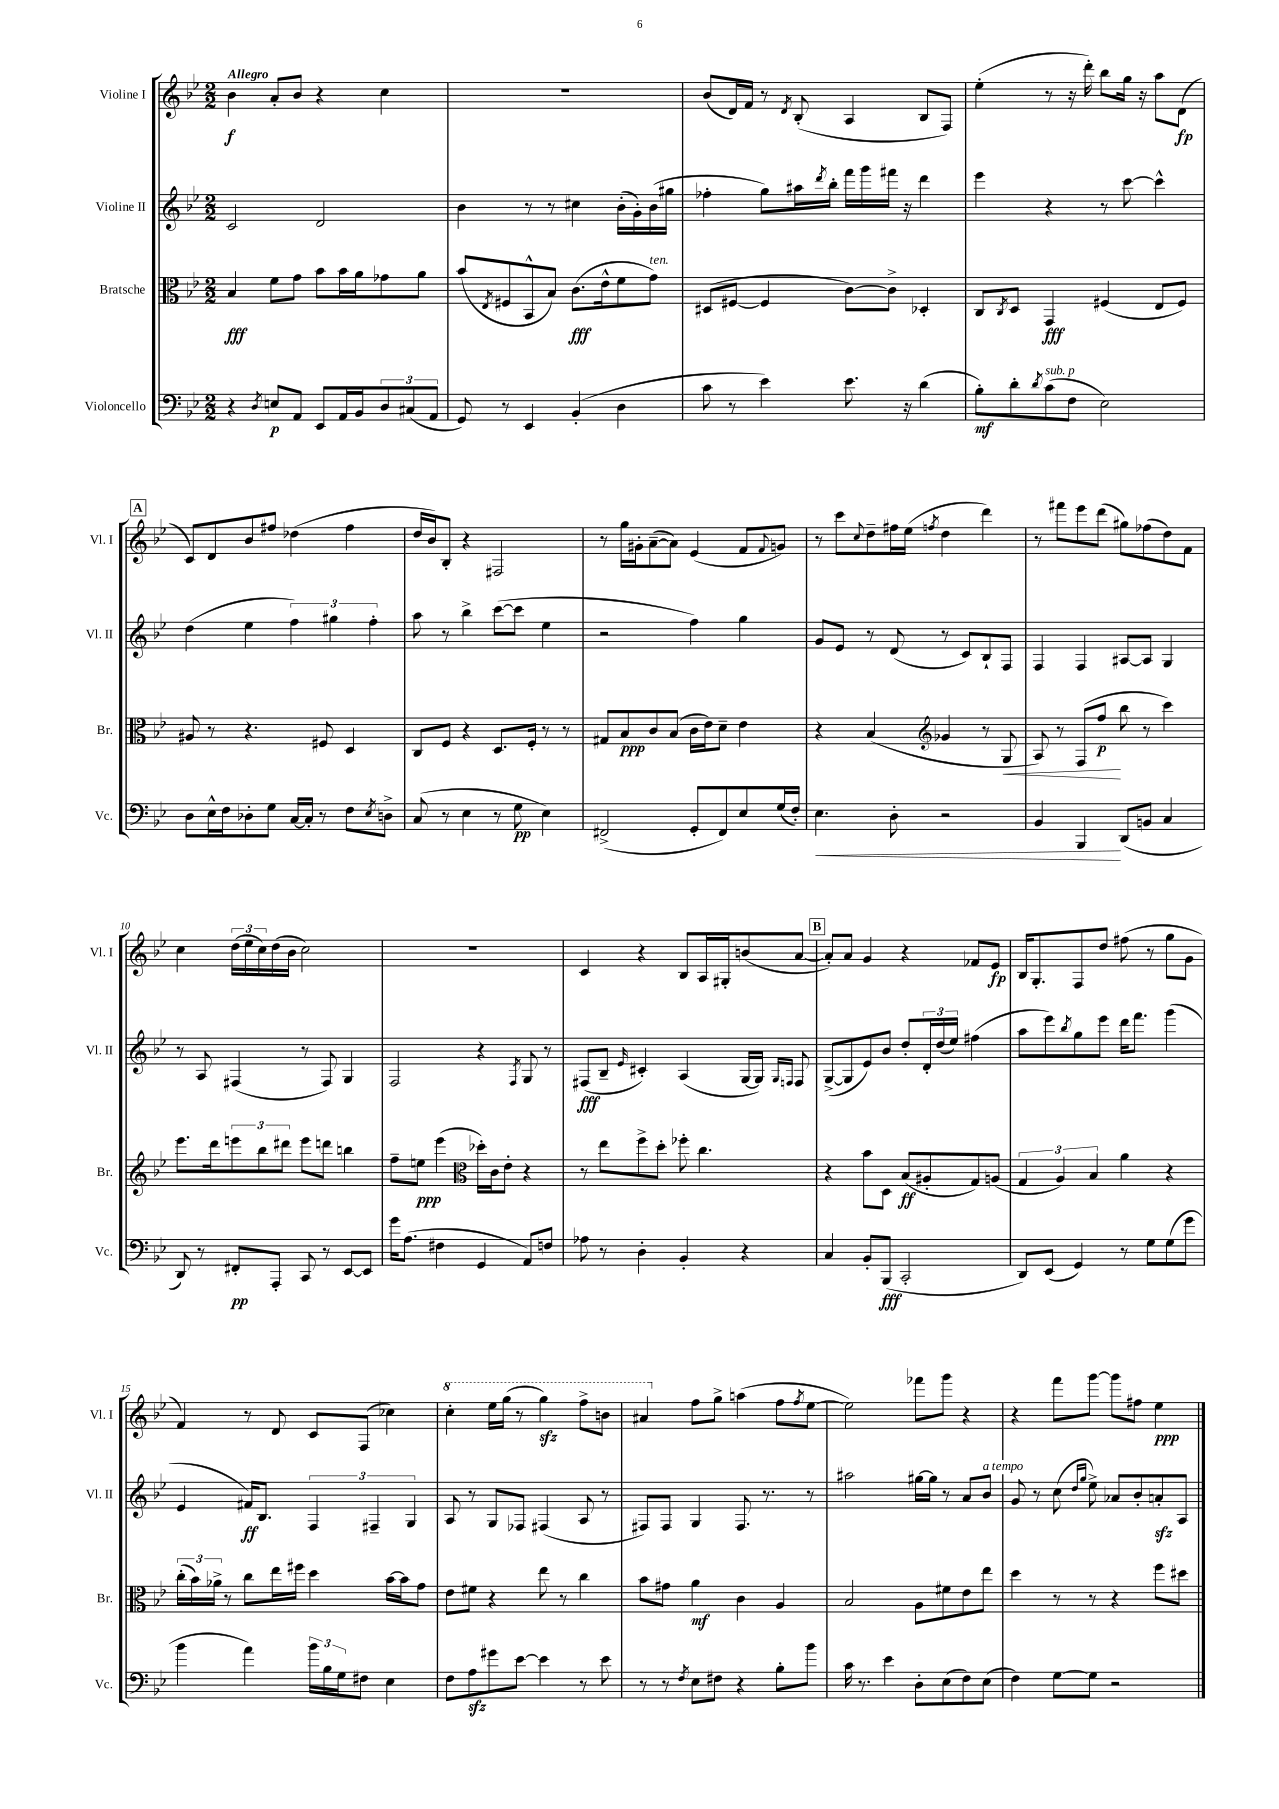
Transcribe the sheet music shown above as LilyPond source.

<<
\new StaffGroup <<
\new Staff = "s0" \with { instrumentName = "Violine I" shortInstrumentName = "Vl. I" } {
    \clef treble \key bes \major \numericTimeSignature \time 2/2 \tempo "Allegro"
    bes'4\f a'8-. bes'8 r4 c''4 |
    R1 |
    bes'8( d'16) f'16 r8 \acciaccatura { d'8 } bes8-.( a4 bes8 f8) |
    ees''4-.( r8 r16 d'''16-.) bes''8 g''16 r16 a''8 d'8\fp( |
    \mark \markup { \box "A" } c'8) d'8 bes'8 fis''8 des''4( fis''4 |
    d''16 bes'16) bes8-. r4 fis2 |
    r8 g''16 gis'16-. a'8~--( a'8) ees'4( f'8 \appoggiatura { f'8 } g'8) |
    r8 c'''8 \appoggiatura { c''8 } d''8-- fis''16 ees''16( \acciaccatura { f''8 } d''4 d'''4) |
    r8 fis'''8 ees'''8 d'''8( gis''8) fes''8( d''8) f'8 |
    c''4 \tuplet 3/2 { d''16( ees''16 c''16) } d''16( bes'16 c''2) |
    R1 |
    c'4 r4 bes8 a16 gis16-. b'8( a'8~ |
    \mark \markup { \box "B" } a'8-.) a'8 g'4 r4 fes'8 ees'8\fp |
    bes16 g8.-. f8 d''8 fis''8( r8 g''8 g'8 |
    f'4) r8 d'8 c'8 f8( ces''4) |
    \ottava #1 c'''4-. ees'''16 g'''16( r8 g'''4\sfz) f'''8-> b''8 |
    ais''4 \ottava #0 f''8 g''8-> a''4( f''8 \acciaccatura { f''8 } ees''8~ |
    ees''2) fes'''8 g'''8 r4 |
    r4 f'''8 g'''8~ g'''8 fis''8 ees''4\ppp \bar "|." |
}
\new Staff = "s1" \with { instrumentName = "Violine II" shortInstrumentName = "Vl. II" } {
    \clef treble \key bes \major \numericTimeSignature \time 2/2
    c'2 d'2 |
    bes'4 r8 r8 cis''4 bes'16-.( g'16-.) bes'16( gis''16 |
    fes''4-. g''8) ais''16 \acciaccatura { d'''8 } bes''16-. f'''16 g'''16 fis'''16 r16 d'''4 |
    ees'''4 r4 r8 c'''8~ c'''4-^ |
    \mark \markup { \box "A" } d''4( ees''4 \tuplet 3/2 { f''4) gis''4 f''4-. } |
    a''8 r8 bes''4-> c'''8~( c'''8 ees''4 |
    r2 f''4) g''4 |
    g'8 ees'8 r8 d'8( r8 c'8) bes8-! f8 |
    f4 f4 ais8~ ais8 g4 |
    r8 a8 fis4( r8 fis8) g4 |
    f2 r4 \acciaccatura { f8 } g8 r8 |
    fis8\fff( bes8-- \grace { ees'16 } cis'4-.) a4( g16~ g16) \grace { g16 f16 } f8 |
    \mark \markup { \box "B" } g8~->( g8 ees'8) bes'8 d''8-. \tuplet 3/2 { d'16-. d''16( ees''16) } fis''4( |
    a''8 ees'''8) \acciaccatura { bes''8 } g''8 ees'''8 d'''16 f'''8. g'''4( |
    ees'4 fis'16\ff) bes8. \tuplet 3/2 { f4 fis4-- g4 } |
    a8 r8 g8 fes8 fis4( a8 r8 |
    fis8) fis8 g4 fis8. r8. r8 |
    ais''2 gis''16~ gis''16 r8 a'8 bes'8^\markup { \italic "a tempo" } |
    g'8 r8 c''8( \grace { d''16 g''16 } ees''8->) aes'8 bes'8-. a'8-.\sfz a8 \bar "|." |
}
\new Staff = "s2" \with { instrumentName = "Bratsche" shortInstrumentName = "Br." } {
    \clef alto \key bes \major \numericTimeSignature \time 2/2
    bes4\fff f'8 g'8 bes'8 bes'16 a'16 ges'8 a'8 |
    bes'8( \acciaccatura { ees8 } fis8 bes,8-^ bes8) c'8.\fff( ees'16-^ f'8 g'8^\markup { \italic "ten." }) |
    dis8( fis8~ fis4 c'8~) c'8-> des4-. |
    c8 \acciaccatura { c8 } d8 g,4\fff fis4( ees8 fis8) |
    \mark \markup { \box "A" } ais8 r8 r4. fis8 d4 |
    c8 f8 r4 d8. f16-. r8 r8 |
    gis8 bes8\ppp c'8 bes8( c'16 ees'16) d'8-- ees'4 |
    r4 bes4( \clef treble ges'4 r8 g8\< |
    a8) r8 f8( f''8\p\! bes''8 r8 c'''4) |
    ees'''8. d'''16 \tuplet 3/2 { e'''8 bes''8 dis'''8 } e'''8 d'''8 b''4 |
    f''8-- e''8\ppp ees'''4( \clef alto des''16-.) c'16 ees'8-. r4 |
    r8 ees''8 f''8-> d''8-. fes''8-. c''4. |
    \mark \markup { \box "B" } r4 bes'8 d8 bes8\ff( ais8-. g8) a8( |
    \tuplet 3/2 { g4 a4) bes4 } a'4 r4 |
    \tuplet 3/2 { c''16-.( bes'16) aes'16-> } r8 c''8 ees''16 fis''16 d''4 bes'16~ bes'16 g'8 |
    ees'8 fis'8 r4 ees''8 r8 c''4 |
    bes'8 gis'8 a'4\mf c'4 a4 |
    bes2 a8 fis'8 ees'8 ees''8 |
    d''4 r8 r8 r4 f''8 dis''8 \bar "|." |
}
\new Staff = "s3" \with { instrumentName = "Violoncello" shortInstrumentName = "Vc." } {
    \clef bass \key bes \major \numericTimeSignature \time 2/2
    r4 \acciaccatura { d8 } e8\p a,8 ees,8 a,16 bes,16 \tuplet 3/2 { d8 cis8( a,8 } |
    g,8) r8 ees,4 bes,4-.( d4 |
    c'8 r8 ees'4) ees'8. r16 d'4( |
    bes8-.\mf) d'8-. \acciaccatura { d'8 } c'8^\markup { \italic "sub. p" }( f8 ees2) |
    \mark \markup { \box "A" } d8 ees16-^ f16 des8-. g8 c16~ c16-. r8 f8 \acciaccatura { ees8 } d8-> |
    c8( r8 ees4 r8 g8\pp ees4) |
    fis,2->( g,8-. fis,8) ees8 g16( f16-.) |
    ees4.\< d8-. r2 |
    bes,4 bes,,4\! d,8( b,8 c4 |
    d,8) r8 fis,8-.\pp a,,8-. c,8 r8 ees,8~ ees,8 |
    g'16 a8.( fis4 g,4 a,8) f8 |
    aes8 r8 d4-. bes,4-. r4 |
    \mark \markup { \box "B" } c4 bes,8-. bes,,8\fff( c,2-. |
    d,8) ees,8( g,4) r8 g8 g8( g'8 |
    bes'4 a'4) \tuplet 3/2 { bes'16 bes16 g16 } fis8 ees4 |
    f8 a8\sfz gis'8 ees'8~ ees'4 r8 ees'8 |
    r8 r8 \acciaccatura { f8 } ees8 fis8 r4 bes8-. bes'8 |
    c'16 r8. ees'4 d8-. ees8( f8) ees8( |
    f4) g8~ g8 r2 \bar "|." |
}
>>
>>
